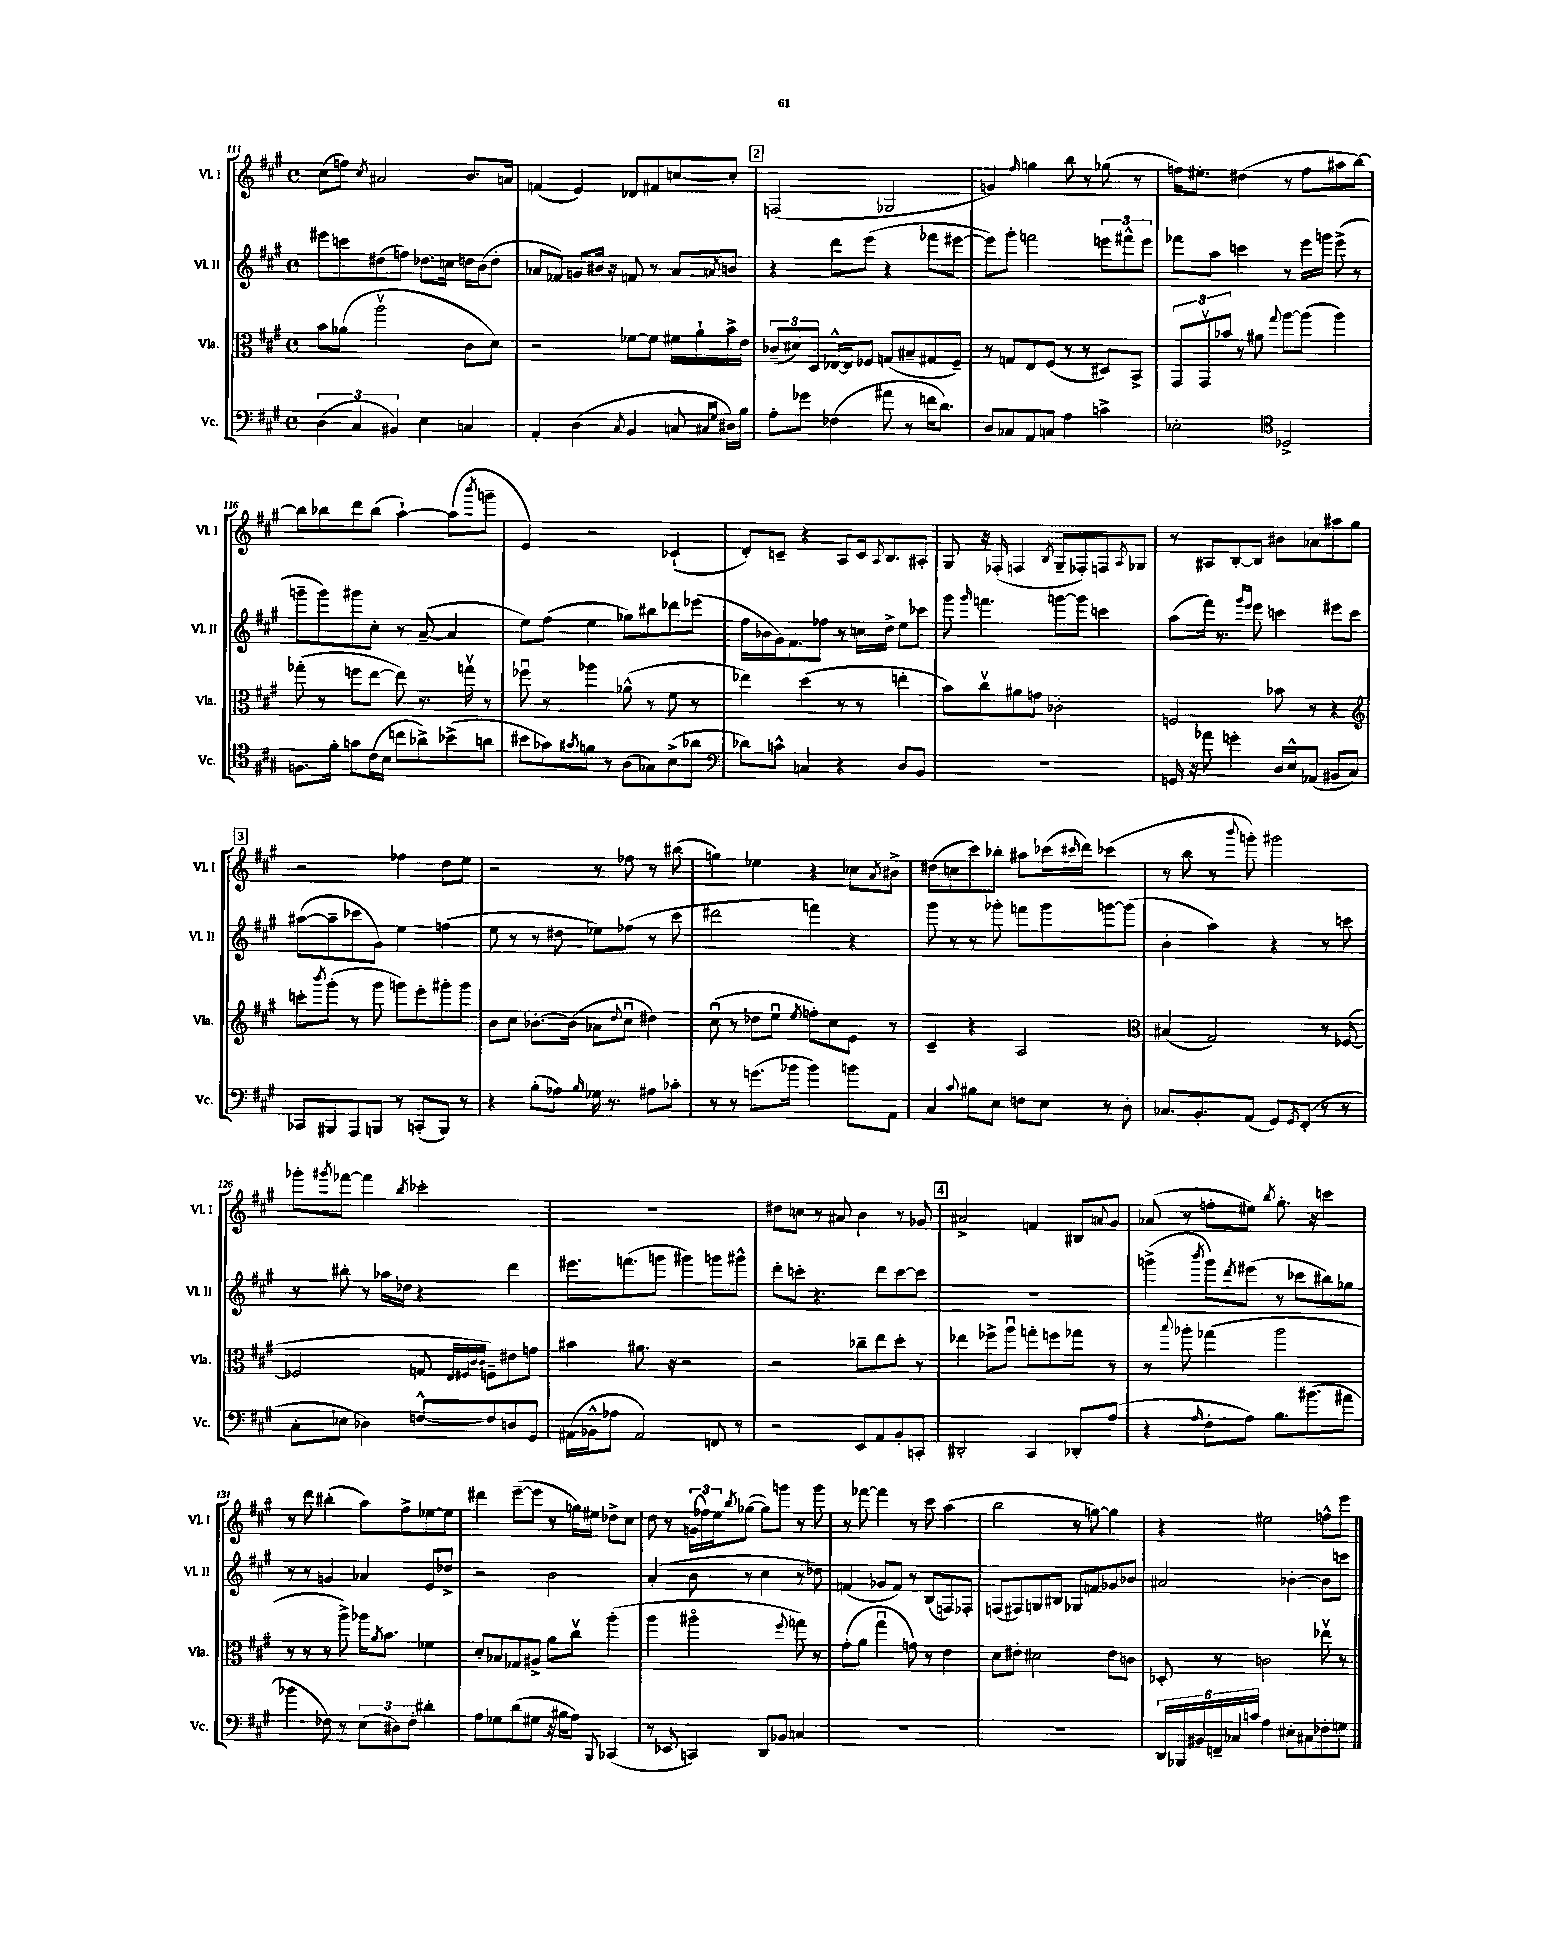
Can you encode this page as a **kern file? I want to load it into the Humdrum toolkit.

**kern	**kern	**kern	**kern
*staff4	*staff3	*staff2	*staff1
*clefF4	*clefC3	*clefG2	*clefG2
*k[f#c#g#]	*k[f#c#g#]	*k[f#c#g#]	*k[f#c#g#]
*M4/4	*M4/4	*M4/4	*M4/4
*met(c)	*met(c)	*met(c)	*met(c)
(6D	8b	8eee#	(8cc#
.	(8a-	8ccc	8ff)
6C#	.	.	.
.	.	.	8qcc#
.	2aav	(8dd#	2a#
6BB#)	.	.	.
.	.	8ff)	.
4E	.	8.dd-	.
.	.	16cc	.
4C	8c#	16dd	8.b
.	.	(16b	.
.	8d)	8dd'	.
.	.	.	16a
=	=	=	=
4AA'	2r	8a-	(4f
.	.	8f-)	.
(4D	.	8g	4e)
.	.	16b#	.
.	.	16r	.
8qC#	.	.	.
4BB	[8f-	8f	8d-
.	8f-]	8r	8f#
8C	16f#	8a-	[8cc
.	16a`	.	.
16qqC#	.	.	.
16qqG#	.	8qa	.
16D#)	16b^	8b	8cc']
16B	16e	.	.
=	=	=	=
8A'	(12c-~	4r	(2F
.	12d#)	.	.
8g-	.	.	.
.	12D	.	.
(4F-	[16E-^^	8ddd	.
.	16E-]	.	.
.	8F-	(8eee	.
8a#	(8G	4r	2G-
8r	8B#~	.	.
16f	8G#	8fff-	.
8.d)	.	.	.
.	8F-~)	[8eee#	.
=	=	=	=
8D	8r	8eee#])	4g)
8C-	8G	8ggg#'	.
.	.	.	16qqff#
8AA	8E	2fff	4gg
8C	(8F#	.	.
4A	8r	.	8bb
.	8r	.	8r
4c^	8D#)	12eee	(8gg-
.	.	12fff#^^	.
.	8BB^	.	8r
.	.	12eee	.
=	=	=	=
2E-'	12GG#	8fff-	16ff)
.	.	.	8.ee#'
.	12GG#v	.	.
.	.	8aa	.
.	12b-	.	.
.	8r	4ccc	(4dd#
.	8a#	.	.
*clefC4	*	*	*
.	8qqgg#	.	.
2D-^	[8aa	8r	8r
.	(8aa]	16eee	8ff
.	.	16ggg	.
.	4aa)	(8eee^	8aa#
.	.	8r	[8bb)
=	=	=	=
8.F	(8gg-'	8ggg~	8bb]
.	8r	8ggg)	8bb-
16f#'	.	.	.
8g	8ff	8ggg#	8ddd
(16c#	[8ee	8cc#'	(8bb-
16B	.	.	.
8cc	8ee])	8r	[4aa`)
8a-^)	8.r	([8a~	.
(8b-^	.	4a]	(8aa]
.	16ggv	.	.
.	.	.	8qbbb
8a	8r	.	8ggg~
=	=	=	=
8b#	8ff-u	8ee)	4e)
8g-)	8r	(8ff#	.
8qg#	.	.	.
8f	4aa-	4ee	2r
8r	.	.	.
(8A	(8a-^^	8gg-)	.
8G-)	8r	8bb#	.
(8B^	8f#	8ddd-	(4c-`
8a-	8r	(8eee-	.
=	=	=	=
*clefF4	*	*	*
8d-)	4ee-)	16ff#	8d')
.	.	16b-	.
8c^^	.	16g#)	8c~
.	.	8.f#	.
4C	(4dd	.	4r
.	.	8ff-	.
4r	8r	8r	8A
.	8r	16cc	16c
.	.	.	8qA
.	.	16dd^	8.B
8D	4ee'	8ee	.
8BB	.	8ccc-	8A#'
=	=	=	=
1r	8b)	8ggg#	8G#
.	.	16qqggg#	.
.	8cc#v	4.fff	16r
.	.	.	(16F-'
.	8a#	.	4F
.	8g	.	.
.	.	.	8qB
.	2c-'	[8ggg	8G#~
.	.	8ggg]	8F-')
.	.	4ccc	8F
.	.	.	8qA
.	.	.	8G-
=	=	=	=
16GG	2F	(8aa	8r
16r	.	.	.
8a-	.	16fff#)	8A#
.	.	8.r	.
4g'	.	.	[8B'
.	.	16qqggg#	.
.	.	16qqeee	.
.	.	8eee	8B]
16D	8b-	4ccc	8b#
16E^^	.	.	.
(8AA-	8r	.	8a-
8BB#	4r	8eee#	8aa#
8C#)	.	8ccc	8gg#
=	=	=	=
*	*clefG2	*	*
8CC-	8ccc'	([8aa#	2r
.	8qbbb	.	.
8BBB#	(8ggg#'	8aa#~]	.
8AAA	8r	8ccc-	.
8BBB	8ggg#	8g#)	.
8r	8ggg)	4ee	4ff-
(8CC'	8eee'	.	.
8BBB)	8ggg#'	(4ff	8dd
8r	8ggg#	.	8ee
=	=	=	=
4r	8b	8ee	2r
.	8cc#	8r	.
(8B'	[8.b-'	8r	.
8A-)	.	8dd#	.
.	(16b-]	.	.
16qqB	.	.	.
16G-	8a-	8ee-)	8r
8.r	.	.	.
.	8qqdd	.	.
.	8cc#u	(8ff-	8ff-
8A#	4dd#)	8r	8r
8c-'	.	8ccc#	(8bb#
=	=	=	=
8r	(8cc#u	2ddd#	4gg)
8r	8r	.	.
(8.g	8dd-	.	4ee-
.	8eeu	.	.
16b-	.	.	.
.	8qee	.	.
4b-)	8ff')	4fff)	4r
.	8cc#	.	.
8b	8e	4r	8cc-
.	.	.	8qa
8AA	8r	.	8b#^
=	=	=	=
4C#	4c#~	8ggg#	(8dd#
.	.	8r	8cc
8qqc#	.	.	.
8B#	4r	8r	8ccc#)
8E	.	8ggg-'	8bb-'
8F	2A	8fff	8aa#
8E	.	8ggg-	(16ccc-
.	.	.	16qqccc#
.	.	.	16ddd)
8r	.	[8ggg	(4ccc-
8D'	.	(8ggg]	.
=	=	=	=
*	*clefC3	*	*
8.C-	(4B#	4b'	8r
.	.	.	8bb
8.BB'	.	.	.
.	2G#)	4aa)	8r
.	.	.	8qqbbb
(8AA	.	.	8ggg')
8GG#)	.	4r	2ggg#
8qGG#	.	.	.
(8FF#'	.	.	.
8r	8r	8r	.
8r	([8F-	8ccc	.
=	=	=	=
8C#'	2F-]	8r	8ggg-'
.	.	.	8qggg#
8E-	.	8bb#'	[8fff-
4D-)	.	8r	4fff-]
.	.	16aa-	.
.	.	16dd-	.
.	.	.	8qbb
[8F^^	8G	4r	2ccc-'
.	32qqE	.	.
.	32qqF#	.	.
.	32qqc#	.	.
.	32qqc#	.	.
8F]	8F~)	.	.
8D	8e#	4ddd	.
8GG#	8g	.	.
=	=	=	=
(16AA#	4b#	8.eee#	1r
16BB-^^	.	.	.
8A-	.	.	.
.	.	(8.fff	.
2AA#)	8.a#	.	.
.	.	8ggg	.
.	16r	.	.
.	2r	4ggg#)	.
8FF	.	8ggg	.
8r	.	8ggg#^^	.
=	=	=	=
2r	2r	8ddd'	8dd#
.	.	8ccc'	8cc
.	.	4.r	8r
.	.	.	8a#
8EE	8cc-~	.	4b
8AA	8ee	8ddd	.
8BB'	8dd'	[8ccc	8r
8CC'	8r	8ccc]	8g-
=	=	=	=
2DD#'	4ee-	1r	2a#^
.	8ff-^	.	.
.	8aau	.	.
4CC#	8gg'	.	4f
.	8ff	.	.
8DD-'	8gg-	.	8B#
.	.	.	8qqa
(8A	8r	.	8g#
=	=	=	=
4r	8r	(4ggg^	(8a-
.	8qqbb	.	.
.	8aa-'	.	8r
16qqA	.	8qbbb	.
8F#'	(4gg-	8ggg)	8ff'
.	.	8qddd	.
8A)	.	(8eee#	8ee#)
.	.	.	8qbb
8.B	2aa-	8r	8.gg#'
.	.	8ccc-	.
(8.b#	.	.	16r
.	.	8bb#)	4ccc
8a#	.	8gg-	.
=	=	=	=
4b-	8r	8r	8r
.	8r	8r	8ddd
8F-)	8r	4g	(4bb#'
8r	8aa^)	.	.
(12E	16aa-	4a-	8aa)
.	8qa	.	.
.	8.b	.	.
12D#)	.	.	.
.	.	.	8ff#^
12F-'	.	.	.
4d#'	4f-	8e	[8ee-
.	.	8dd-^	8ee-]
=	=	=	=
8A	8d'	2r	4ddd#
8G-	8B-	.	.
(8d	8G-	.	([8eee~
8G#	8A#^	.	8eee]
16r	8a	2b	8r
16B#	.	.	.
8A)	8cc#v	.	16gg)
.	.	.	16ee#
8qqBBB	.	.	.
(4CC-	(4aa'	.	8dd-^
.	.	.	8cc#
=	=	=	=
8r	4aa	(4a'	8dd
8EE-	.	.	8r
4CC)	2aa#o	8b	(24g
.	.	.	24ff-)
.	.	.	24ee
.	.	.	8qbb
.	.	8r	([8gg-
8DD	.	4cc#	8gg-])
8BB-	.	.	8ggg
.	8qqff#	.	.
4C	8gg)	8r	8r
.	8r	8dd-)	8ggg
=	=	=	=
1r	(8g#'	(4f	8r
.	8a	.	[8fff-
.	4gg#u	8g-	4fff-]
.	.	8f)	.
.	8g)	8r	8r
.	8r	(8B	8ccc#
.	4e	8F)	(4aa
.	.	8F-'	.
=	=	=	=
1r	8d	(8F	2bb
.	8e#'	8F#)	.
.	2d#	8G	.
.	.	8B#	.
.	.	8G-	8r
.	.	8f	[8gg)
.	8e#	8g-	4gg]
.	8c	8b-	.
=	=	=	=
24DD	8D-'	2a#	4r
24BBB-	.	.	.
24BB#	.	.	.
24FF~	8r	.	.
24C-	.	.	.
24c	.	.	.
4A	2c	.	2ee#
8E#'	.	[4b-'	.
8C#	.	.	.
8F-'	8ee-v	8b-]	8ff^^
8G	8r	8ccc	8eee
==	==	==	==
*-	*-	*-	*-
